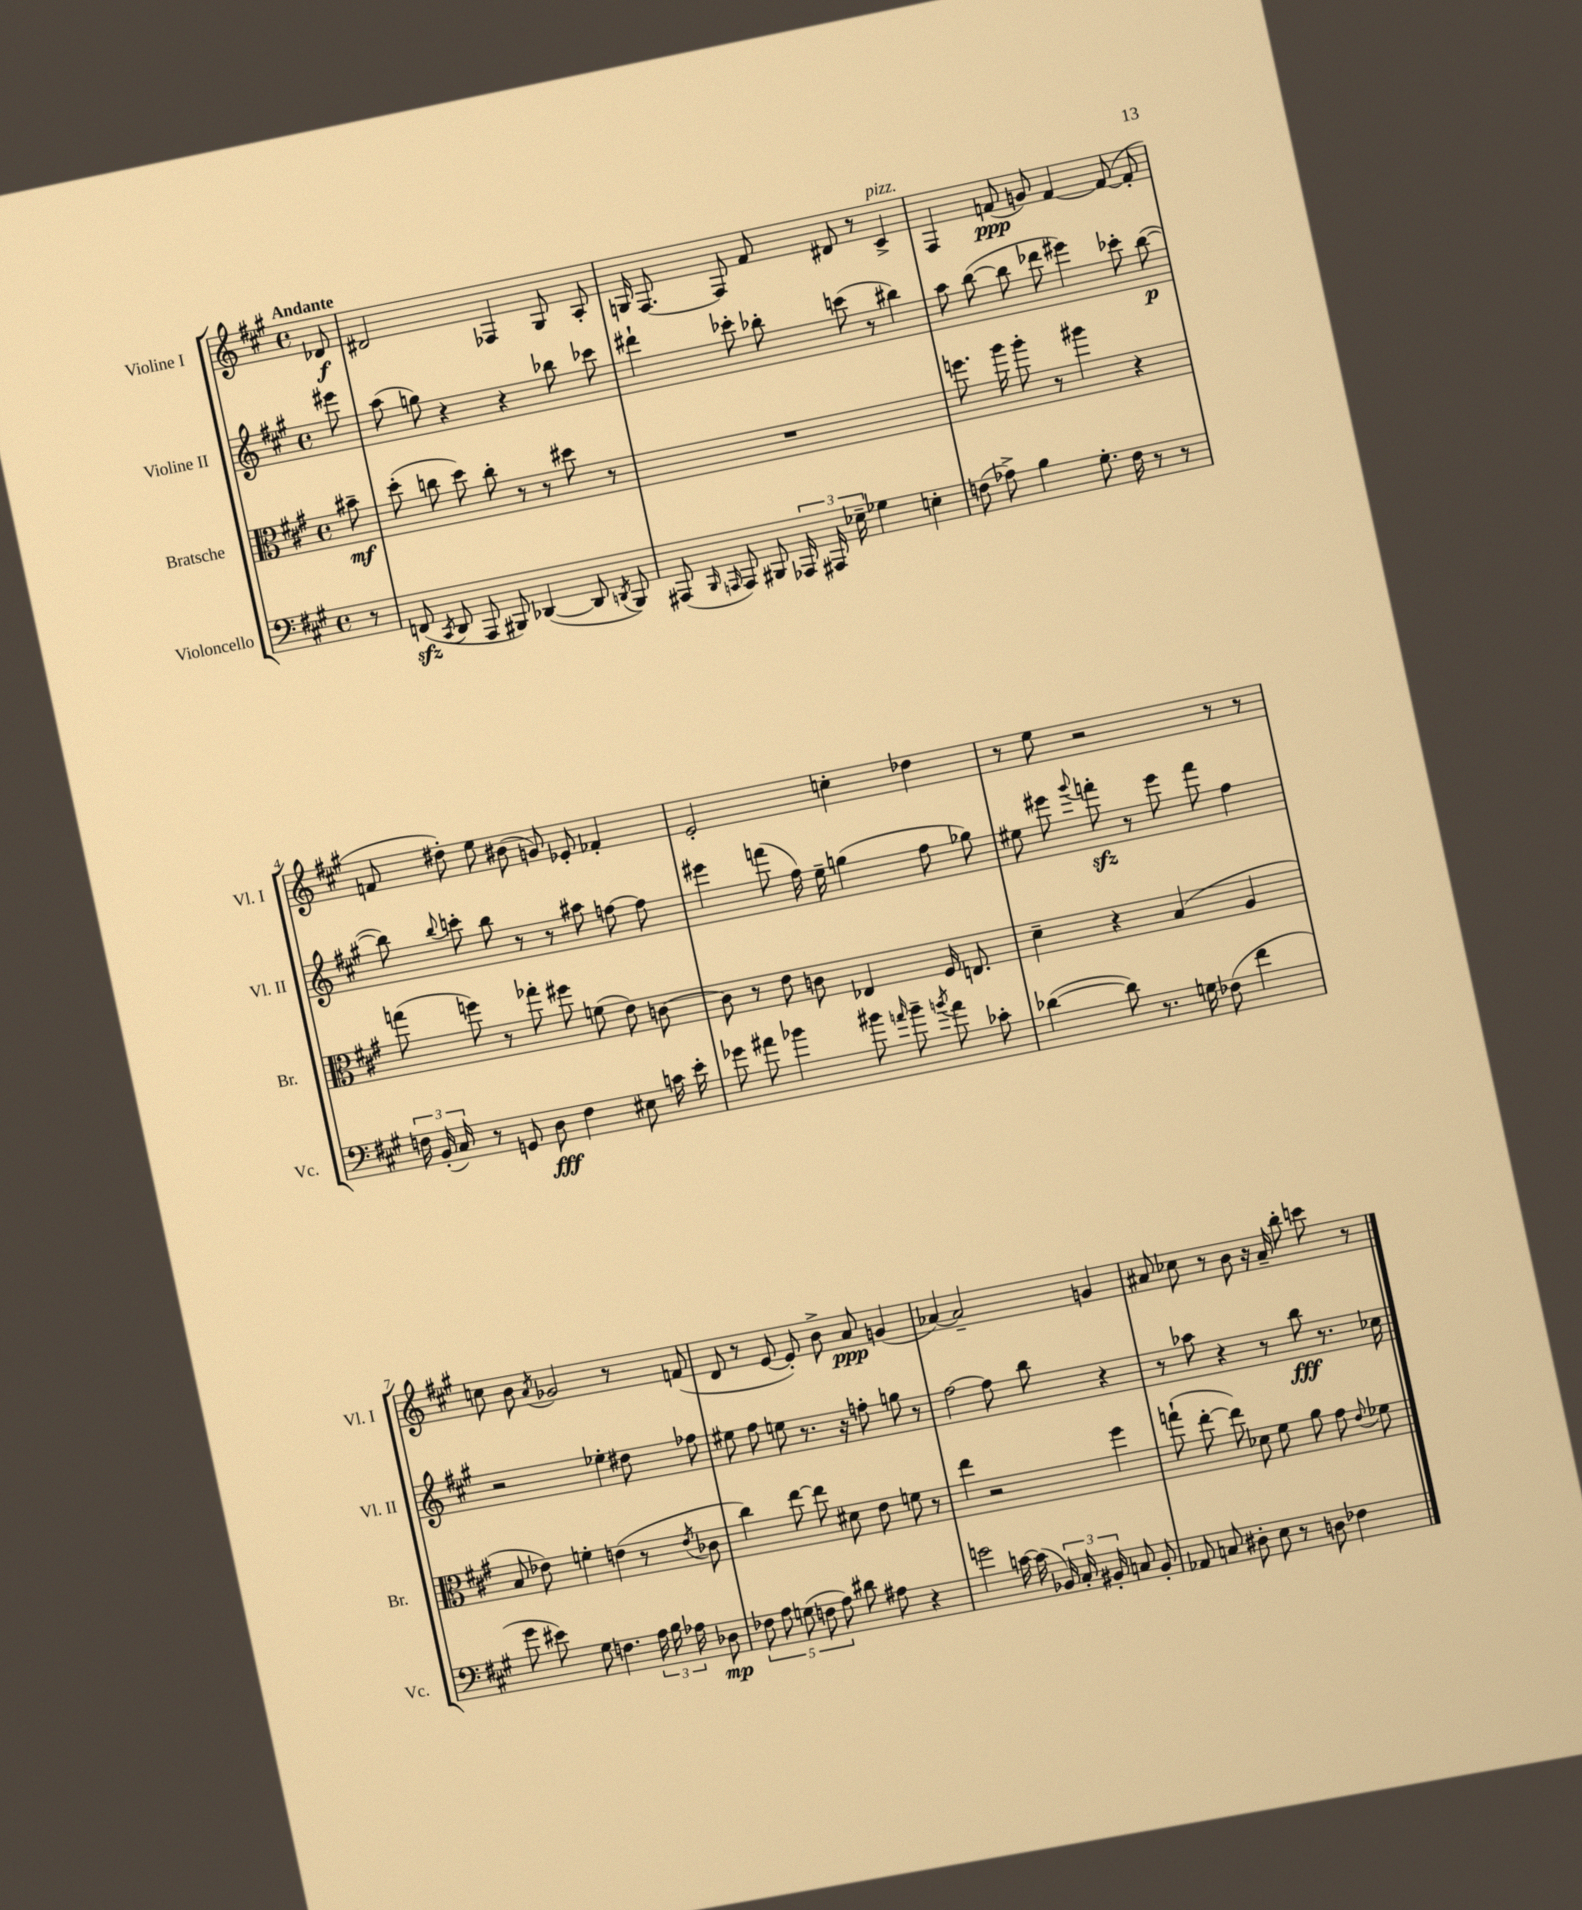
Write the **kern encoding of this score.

**kern	**kern	**kern	**kern
*staff4	*staff3	*staff2	*staff1
*clefF4	*clefC3	*clefG2	*clefG2
*k[f#c#g#]	*k[f#c#g#]	*k[f#c#g#]	*k[f#c#g#]
*M4/4	*M4/4	*M4/4	*M4/4
*met(c)	*met(c)	*met(c)	*met(c)
8r	8b#~	8eee#	8d-
=	=	=	=
(8FF	(8dd'	(8aa	2d#
8qCC#	.	.	.
8DD	8cc	8gg)	.
8AAA	8dd)	4r	.
8BBB#)	8cc'	.	.
([4DD-	8r	4r	4F-
.	8r	.	.
8DD-]	8dd#	8bb-	8G#
8qDD	.	.	.
8BBB#)	8r	8ccc-	8A'
=	=	=	=
(8AAA#	1r	4ddd#`	16G
.	.	.	[8.F#
16qqBBB	.	.	.
16qqAAA	.	.	.
8AAA)	.	.	.
8BBB#	.	8ccc-'	8F#]
24AAA-	.	8bb-'	8f#
24AAA#	.	.	.
24E-~	.	.	.
4G-	.	(8ccc	8d#
.	.	8r	8r
4E'	.	4bb#)	4c#^
=	=	=	=
(8F	8.ff	8aa	4F#
8A-^)	.	([8bb	.
.	16aa	.	.
4B	8aa'	8bb]	(8f
.	8r	8ddd-	8g)
8.G#'	4aa#	4eee#)	[4f
16F	.	.	.
8r	4r	8ccc-'	(8f_
8r	.	([8bb	8f']
=	=	=	=
24F	(8gg	8bb])	8f
(24BB'	.	.	.
24C#)	.	.	.
.	.	8qqbb	.
8r	8ff)	8ccc'	8dd#')
8GG	8r	8bb	8ee
8D	8gg-'	8r	(8b#
4F	8ff#	8r	8g)
.	(8f	8aa#	8e-'
8E#	8e)	[8ff	4f-'
16c	[8c	8ff]	.
16e'	.	.	.
=	=	=	=
8g-	8c]	4eee#	2e'
8a#	8r	.	.
4b-	8e	(8fff	.
.	8c	16ff#)	.
.	.	16ee~	.
8b#	4E-	(4gg	4cc'
16qqa	.	.	.
8b#~	.	.	.
8qb	.	.	.
8a	16F#	8ff#	4dd-
.	8.E	.	.
8c-'	.	8gg-)	.
=	=	=	=
([4d-	4d~	8ee#	8r
.	.	8eee#	8ee
.	.	8qqggg#	.
8d-])	4r	8fff'	2r
8.r	.	8r	.
.	(4B	8eee#	.
16G	.	.	.
(8F-	.	8fff	.
4f#	4A	4ff#	8r
.	.	.	8r
=	=	=	=
8g#	8B	2r	8cc
8e#)	8e-)	.	8b
.	.	.	8qa
8G#	4f'	.	2g-
4.F	.	.	.
.	(4e	4ee-'	.
24A	8r	8dd#	8r
24B	.	.	.
24A-	.	.	.
.	8qe	.	.
8D-	8c-	8ff-	(8f
=	=	=	=
10F-	4cc#)	8ee#	8d
10A	.	.	.
.	.	8ff#	8r
(10G	.	.	.
.	[8ee	8ee	[8e
10F	.	.	.
.	8ee]	8.r	8e'])
10A)	.	.	.
8d#	8d#	.	8b^
.	.	16r	.
8A#	8e	8ff'	8a
4r	8f	8gg	(4g
.	8r	8r	.
=	=	=	=
2g	4ee	[2ff#	[4a-)
.	2r	.	2a-~]
[16c	.	8ff#]	.
(16c]	.	.	.
24BB-)	.	8bb	.
24C#'	.	.	.
24BB#'	.	.	.
8C	4ff#	4r	4g
8BB#'	.	.	.
=	=	=	=
8AA-	(8gg`	8r	8a#
8C	[8ee'	8aa-	8cc-
8D#'	8ee])	4r	8r
8E	8d-	.	8b
8r	8f#	8r	16r
.	.	.	16a#~
8D	8a	8bb	8bb'
4F-	8g#	8.r	8ccc
.	8qqe	.	.
.	8f-	.	8r
.	.	16cc-	.
==	==	==	==
*-	*-	*-	*-
